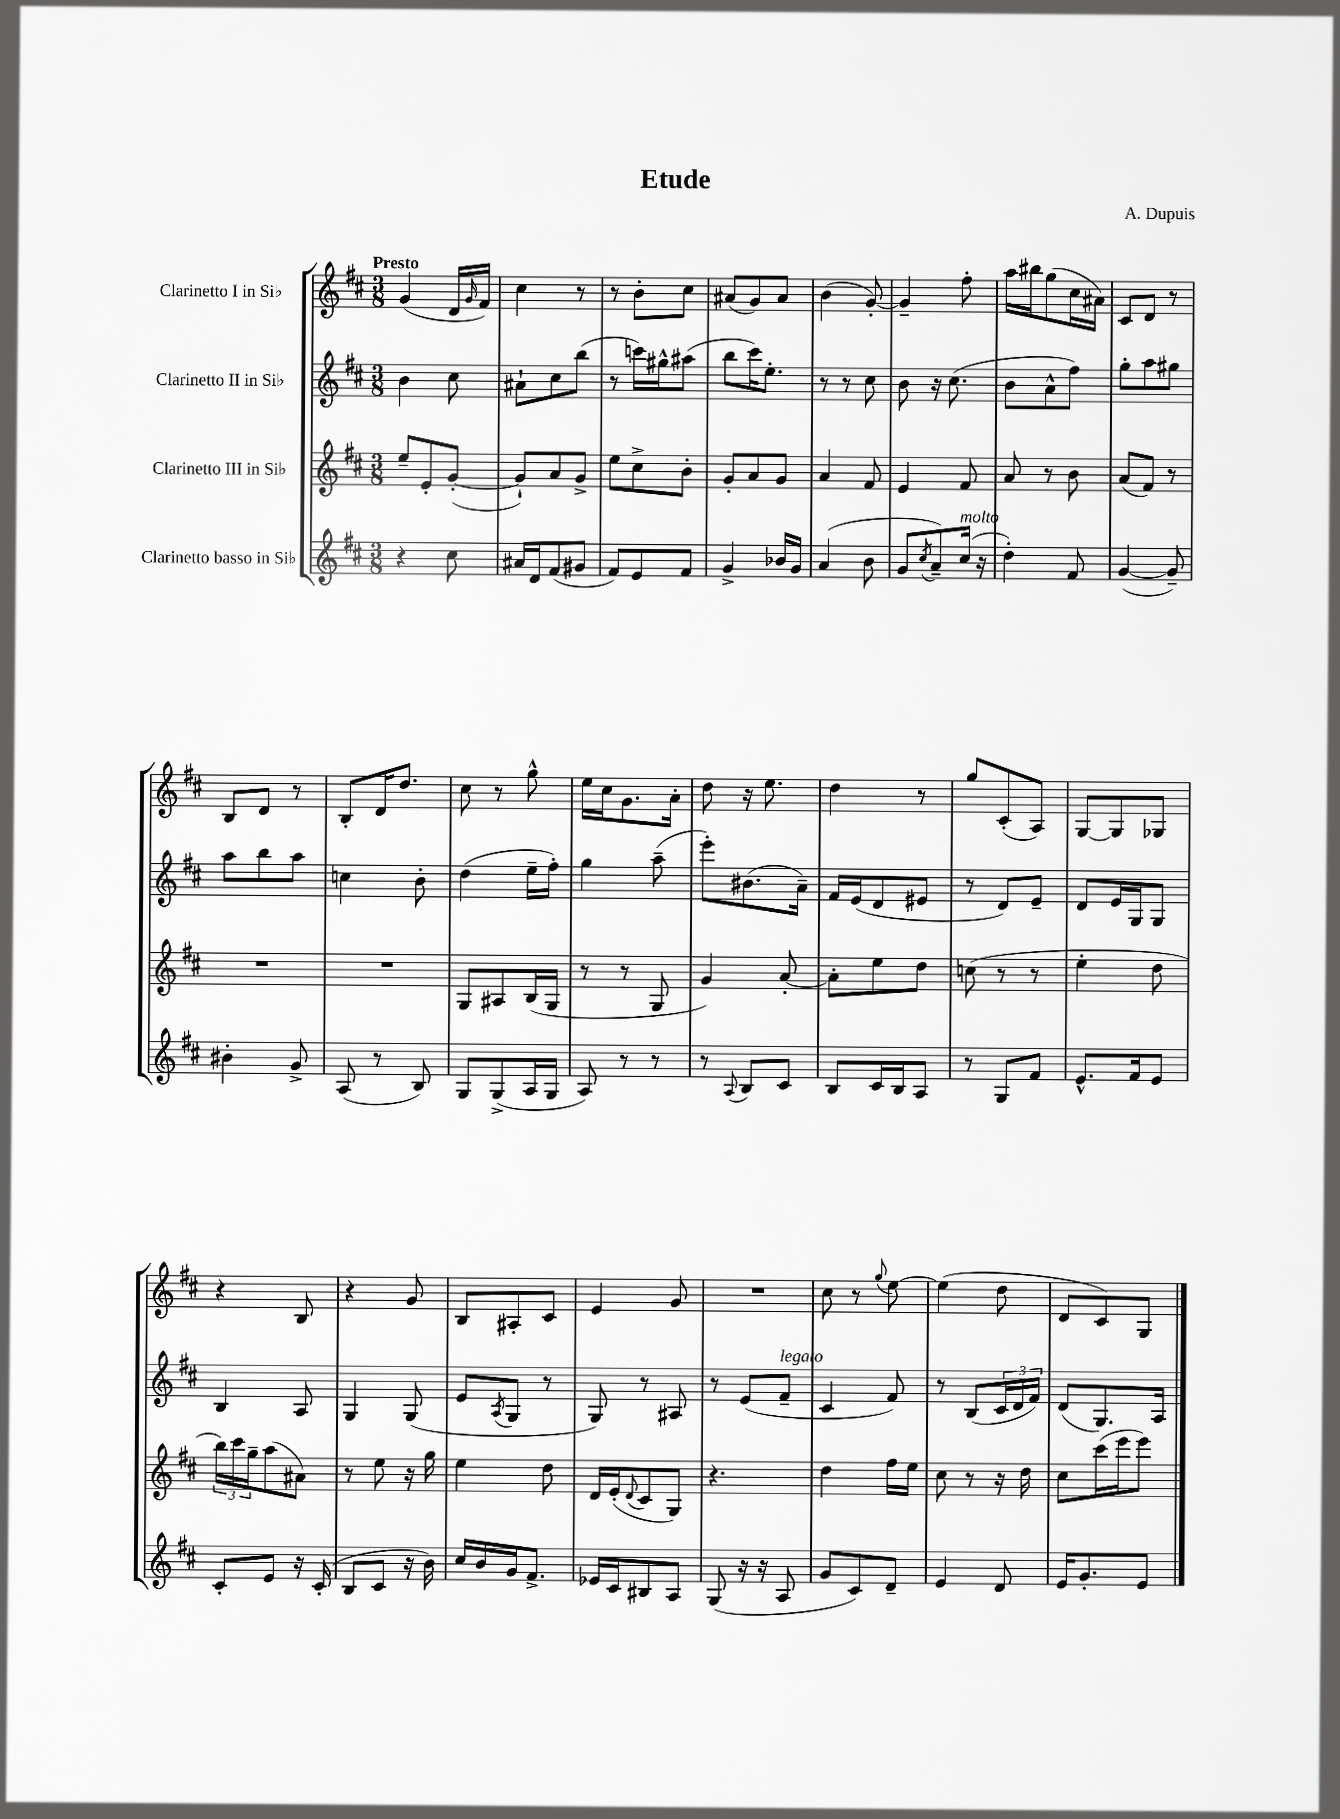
\header { title = "Etude" composer = "A. Dupuis" }
<<
\new StaffGroup <<
\new Staff = "s0" \with { instrumentName = "Clarinetto I in Sib" } {
    \clef treble \key d \major \numericTimeSignature \time 3/8 \tempo "Presto"
    g'4( d'16 \grace { g'16 } fis'16) |
    cis''4 r8 |
    r8 b'8-. cis''8 |
    ais'8( g'8) ais'8 |
    b'4( g'8~-.) |
    g'4-- fis''8-. |
    a''16 bis''16 g''8( cis''16 ais'16) |
    cis'8 d'8 r8 |
    b8 d'8 r8 |
    b8-. d'16 d''8. |
    cis''8 r8 g''8-^ |
    e''16 cis''16 g'8. a'16-. |
    d''8 r16 e''8. |
    d''4 r8 |
    g''8 cis'8-.( a8) |
    g8~ g8 ges8 |
    r4 b8 |
    r4 g'8 |
    b8 ais8-. cis'8 |
    e'4 g'8 |
    R4. |
    cis''8 r8 \appoggiatura { g''8 } e''8~ |
    e''4( d''8 |
    d'8 cis'8) g8 \bar "|." |
}
\new Staff = "s1" \with { instrumentName = "Clarinetto II in Sib" } {
    \clef treble \key d \major \numericTimeSignature \time 3/8
    b'4 cis''8 |
    ais'8-! cis''8 b''8( |
    r8 c'''16) gis''16-^ ais''8( |
    b''8 cis'''16) e''8.-. |
    r8 r8 cis''8 |
    b'8 r16 cis''8.( |
    b'8 a'8-^ fis''8) |
    g''8-. a''8 gis''8 |
    a''8 b''8 a''8 |
    c''4 b'8-. |
    d''4( e''16-- fis''16-.) |
    g''4 a''8--( |
    e'''8-.) bis'8.( a'16--) |
    fis'16 e'16( d'8 eis'8 |
    r8 d'8) e'8-- |
    d'8 e'16 g16 g8 |
    b4 a8 |
    g4 g8( |
    e'8 \acciaccatura { a8 } g8 r8 |
    g8) r8 ais8 |
    r8 e'8( fis'8--^\markup { \italic "legato" } |
    cis'4 fis'8) |
    r8 b8( \tuplet 3/2 { cis'16 d'16 fis'16) } |
    d'8( g8.) a16 \bar "|." |
}
\new Staff = "s2" \with { instrumentName = "Clarinetto III in Sib" } {
    \clef treble \key d \major \numericTimeSignature \time 3/8
    e''8-- e'8-. g'8~-.( |
    g'8-!) a'8 g'8-> |
    e''8 cis''8-> b'8-. |
    g'8-. a'8 g'8 |
    a'4 fis'8 |
    e'4 fis'8 |
    a'8 r8 b'8 |
    a'8( fis'8) r8 |
    R4. |
    R4. |
    g8 ais8 b16( g16 |
    r8 r8 g8 |
    g'4) a'8~-. |
    a'8-. e''8 d''8 |
    c''8( r8 r8 |
    e''4-. d''8 |
    \tuplet 3/2 { b''16) cis'''16 g''16-- } a''8( ais'8) |
    r8 e''8 r16 g''16 |
    e''4 d''8 |
    d'16 e'16-.( \appoggiatura { d'8 } cis'8 g8) |
    r4. |
    d''4 fis''16 e''16 |
    cis''8 r8 r16 d''16 |
    cis''8 cis'''16( e'''16 e'''8) \bar "|." |
}
\new Staff = "s3" \with { instrumentName = "Clarinetto basso in Sib" } {
    \clef treble \key d \major \numericTimeSignature \time 3/8
    r4 cis''8 |
    ais'16 d'16 fis'8( gis'8 |
    fis'8) e'8 fis'8 |
    g'4-> bes'16 g'16 |
    a'4( b'8 |
    g'8 \acciaccatura { cis''8 } a'8--) cis''16^\markup { \italic "molto" }( r16 |
    d''4-.) fis'8 |
    g'4~( g'8--) |
    bis'4-. g'8-> |
    a8( r8 b8) |
    g8 g8->( a16 g16 |
    a8) r8 r8 |
    r8 \appoggiatura { a8 } b8 cis'8 |
    b8 cis'16 b16 a8 |
    r8 g8 fis'8 |
    e'8.-^ fis'16 e'8 |
    cis'8-. e'8 r16 cis'16-.( |
    b8 cis'8 r16 b'16) |
    cis''16 b'16 g'16 fis'8.-> |
    ees'16 cis'16 bis8 a8 |
    g8( r16 r16 a8 |
    g'8 cis'8) d'8-- |
    e'4 d'8 |
    e'16 g'8.-. e'8 \bar "|." |
}
>>
>>
\layout { \context { \Score \remove "Bar_number_engraver" } }
